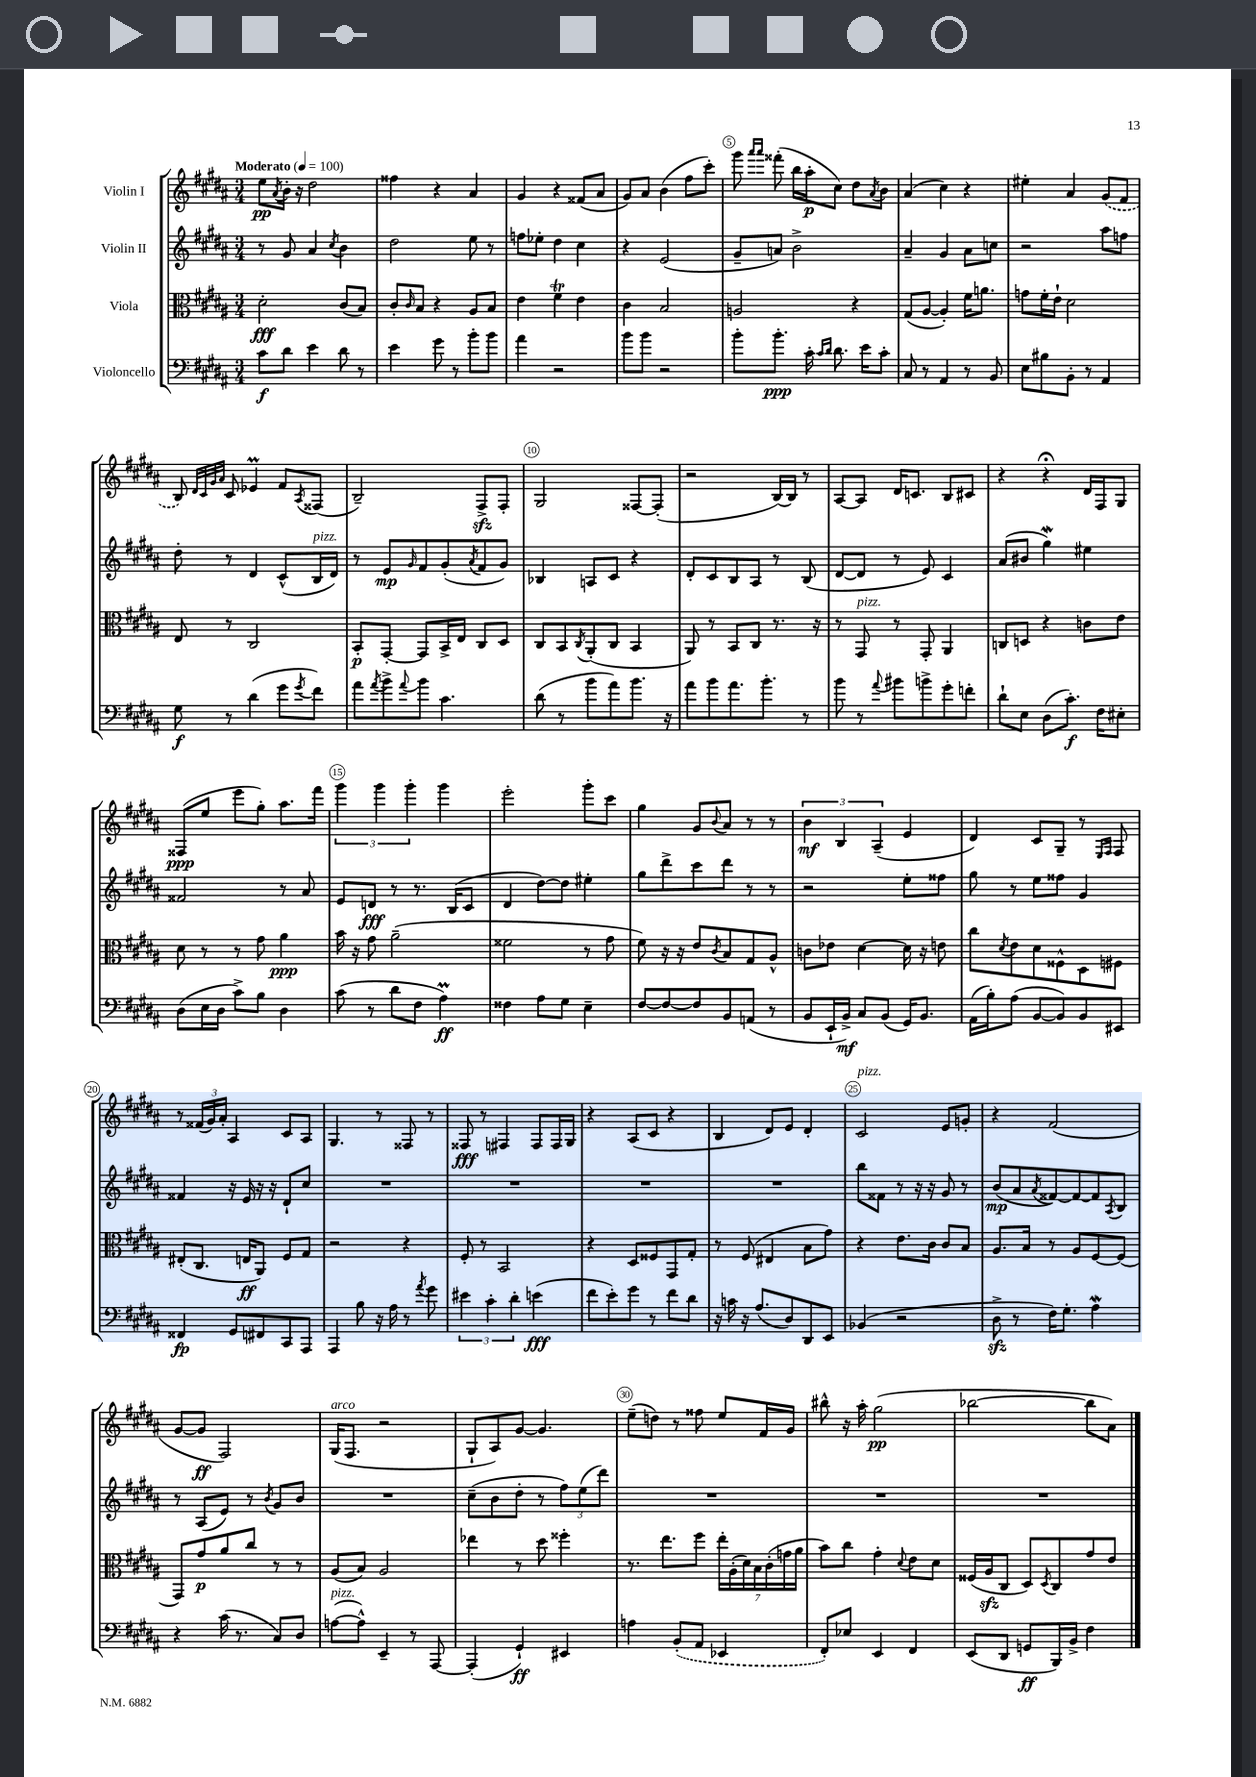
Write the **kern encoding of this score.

**kern	**kern	**kern	**kern
*staff4	*staff3	*staff2	*staff1
*clefF4	*clefC3	*clefG2	*clefG2
*k[f#c#g#d#a#]	*k[f#c#g#d#a#]	*k[f#c#g#d#a#]	*k[f#c#g#d#a#]
*M3/4	*M3/4	*M3/4	*M3/4
*MM100	*MM100	*MM100	*MM100
8c#	2d#'	8r	8ee
.	.	.	8qa#
8d#	.	8g#	16b'
.	.	.	16r
4e	.	4a#	2dd#
.	.	8qcc#	.
8d#	(8c#	4b	.
8r	8B)	.	.
=	=	=	=
4e	8c#'	2dd#	4ff##
.	16qqc#	.	.
.	8B	.	.
8g#	4r	.	4r
8r	.	.	.
8b'	8A#	8ee	4a#
8b	8B	8r	.
=	=	=	=
4a#	4e	8ff	4g#
.	.	8ee-'	.
2r	4f#	4dd#	4r
.	4e	4cc#	(8f##
.	.	.	8a#
=	=	=	=
8b	4c#	4r	8g#)
8b	.	.	8a#
2r	2B	(2e	(4b
.	.	.	8ff#
.	.	.	8ccc#')
=	=	=	=
8b'	2A	8g#~	8ggg#
.	.	.	16qqaaa#
.	.	.	16qqaaa#
8.b'	.	8a)	(8fff##'
.	.	2b^	16bb
16c#'	.	.	16aa#'
16qqc#	.	.	.
16qqd#	.	.	.
8.d#	.	.	8cc#)
.	4r	.	8dd#
16e	.	.	.
.	.	.	8qa#
8c#'	.	.	8b
=	=	=	=
8C#	(8G#	4a#~	(4a#
8r	[8A#	.	.
4AA#	4A#'])	4g#	4cc#)
8r	16f#	8a#	4r
.	8.a	.	.
8BB	.	8cc	.
=	=	=	=
8E	8g	2r	4ee#'
8B#	16f#'	.	.
.	16e`	.	.
8BB'	2d#	.	4a#
8r	.	.	.
4AA#	.	8aa#	(8g#
.	.	8ff	8f#
=	=	=	=
8G#	8E	8dd#'	8B)
.	.	.	32qqd#
.	.	.	32qqc#
.	.	.	32qqg#
.	.	.	32qqa#
8r	8r	8r	8c#
(4d#	2C#	4d#	4e-
8g#	.	(8c#^^	8f#
8qg#	.	.	8qA#
8f#)	.	16B	(8F##
.	.	16d#)	.
=	=	=	=
8a#	8BB'	8r	2B~)
8qa#	.	.	.
8b^	[8GG#'	8e	.
8qqa#	.	16qqg#	.
8b	8GG#]	8f#	.
4.c#	16BB^	(8g#'	.
.	16E	.	.
.	.	8qa#	.
.	8C#	8f#	8F#^
.	8D#	8g#)	8F#'
=	=	=	=
(8d#	8C#	4B-	2G#
8r	8BB	.	.
.	8qC#	.	.
8b	(8AA#'	8A	.
8a#)	8C#	8c#	.
8.b	4BB	4r	[8F##
.	.	.	(8F##']
16r	.	.	.
=	=	=	=
8a#	8AA#)	8d#'	2r
8b	8r	8c#	.
8.a#	8BB	8B	.
.	8C#	8A#	.
8.b'	.	.	.
.	8.r	8r	[16B)
.	.	.	16B]
8r	.	(8B	8r
.	16r	.	.
=	=	=	=
8b	8r	[8d#	[8A#
8r	8GG#	8d#]	8A#]
8qqa#	.	.	.
8b#	8r	8r	16d#
.	.	.	8.c
8b^	8GG#'	8e)	.
8g#'	4AA#	4c#	8B
8f'	.	.	8c#
=	=	=	=
8d#`	8C	(8a#	4r
8E	8D	8b#	.
(8D#	4r	4gg#)	4r;
8.c#')	.	.	.
.	8c	4ee#	16d#
16F#	.	.	16F#
8E#'	8e	.	8G#
=	=	=	=
(8D#	8d#	2f##	(8F##
16E	8r	.	8ee
16D#	.	.	.
8c#^)	8r	.	8eee
8B	8g#	.	8gg#')
4D#	4a#	8r	8.aa#
.	.	8a#	.
.	.	.	16fff#
=	=	=	=
(8c#	16b	8e	6ggg#
.	16r	.	.
8r	8g#	8d	.
.	.	.	6ggg#
8d#	(2a#~	8r	.
.	.	.	6ggg#'
8F#	.	8.r	.
4A#)	.	.	4ggg#
.	.	(16B	.
.	.	8c#	.
=	=	=	=
4F##	2f##	4d#	2eee'
8A#	.	[8dd#)	.
8G#	.	8dd#]	.
4E~	8r	4ee#'	8ggg#'
.	8g#	.	8ccc#
=	=	=	=
[8F#	8f#)	8gg#	4gg#
8F#_	16r	8ddd#^	.
.	16r	.	.
8F#]	8e	8ccc#	8g#
.	8qc#	.	8qqb
8BB	8B	8ddd#	8a#
(8AA	8G#	8r	8r
8r	8A#^^	8r	8r
=	=	=	=
8BB	8c	2r	6b
16EE`	8e-	.	.
.	.	.	6B
16BB^)	.	.	.
8C#	[4d#	.	.
.	.	.	(6A#~
(8BB	.	.	.
16GG#)	16d#]	8ee'	4e
8.BB	16r	.	.
.	8e	8ff##	.
=	=	=	=
(16AA#	8cc#	8gg#	4d#)
16B')	.	.	.
.	8qd#	.	.
(8A#	8e	8r	.
[8BB	8d#	8ee	8c#
8BB])	8F##^^	8ff##	8G#~
8BB	8D#	4g#	8r
.	.	.	16qqE
.	.	.	16qqF#
8EE#	8F#	.	8F#
=	=	=	=
4FF##	(8E#'	4f##	8r
.	8.C#	.	(24f##
.	.	.	24g#)
.	.	.	24a#'
8GG#	.	16r	4A#
.	16E	16e	.
8FF#	8AA#)	16r	.
.	.	16r	.
8CC#	8F#	8d#`	8c#
8AAA#	8G#	8cc#	8A#
=	=	=	=
4AAA#	2r	2.r	4.G#
8B	.	.	.
16r	.	.	8r
16A#	.	.	.
8r	4r	.	8F##
8qa#	.	.	.
8g#	.	.	8r
=	=	=	=
6e#	8F#'	2.r	8F##
.	8r	.	8r
6c#'	.	.	.
.	2BB	.	4F#
6d#'	.	.	.
(4e	.	.	8F#
.	.	.	16F#
.	.	.	16G#
=	=	=	=
8f#	4r	2.r	4r
8e')	.	.	.
8g#	8D#	.	(8A#
8r	8F##	.	8c#
8f#	8GG#	.	4r
8d#	8G#'	.	.
=	=	=	=
16r	8r	2.r	4B
16c	.	.	.
16r	(8F#	.	.
(8.A#	.	.	.
.	4E#	.	8d#)
8D#)	.	.	8e
8DD#	8B	.	4d#'
8EE	8g#)	.	.
=	=	=	=
(4BB-	4r	8bb	2c#
.	.	8f##	.
2r	8.e	8r	.
.	.	16r	.
.	16c#	16r	.
.	8c#	8g#	8e
.	8B	8r	8g'
=	=	=	=
8D#^	8.A#	(8b	4r
8r	.	8a#	.
.	16B	.	.
.	.	8qa#	.
16F#)	8r	[8f##)	(2f#
8.G#'	.	.	.
.	8A#	8f##_	.
4A#	[8F#	8f##]	.
.	.	8qA#	.
.	(8F#]	8B	.
=	=	=	=
4r	8GG#)	8r	[8g#
.	8g#	(8A#	8g#]
(16c#	8a#	8e)	2F#)
8.r	.	.	.
.	8cc#	8r	.
.	.	8qb	.
8C#)	8r	8g#	.
8D#	8r	8b	.
=	=	=	=
([8A	(8A#	2.r	(16G#
.	.	.	8.F#
8A^^])	8B)	.	.
4EE~	2A#	.	2r
8r	.	.	.
[8AAA#	.	.	.
=	=	=	=
(4AAA#']	4ee-	(8cc#~	8G#`
.	.	8b	8A#)
4GG#`)	8r	8dd#'	[8g#
.	8dd#	8r	4.g#]
4EE#	4ff##'	12ff#)	.
.	.	(12ee	.
.	.	12ddd#)	.
=	=	=	=
4A	8.r	2.r	(8ee~
.	.	.	8dd)
.	8.ee	.	.
(8BB'	.	.	8r
8AA#	8ff#	.	8ff##
4EE-	28ee'	.	8ee
.	(28A#'	.	.
.	28d#)	.	.
.	28B	.	.
.	.	.	16f#
.	(28c#'	.	.
.	28g	.	.
.	.	.	16g#
.	28a#	.	.
=	=	=	=
8FF#')	8b)	2.r	8bb#^^
8E-	8cc#	.	16r
.	.	.	16aa#'
4EE	4g#'	.	(2gg#
.	8qqd#	.	.
4FF#	8e	.	.
.	8d#	.	.
=	=	=	=
(8EE	(16F##	2.r	[2bb-
.	16A#	.	.
8DD#	8C#	.	.
8GG	8D#)	.	.
.	8qD#	.	.
16BBB)	8C#	.	.
16BB^	.	.	.
4F#	8g#	.	8bb-]
.	8e	.	8a#)
==	==	==	==
*-	*-	*-	*-
